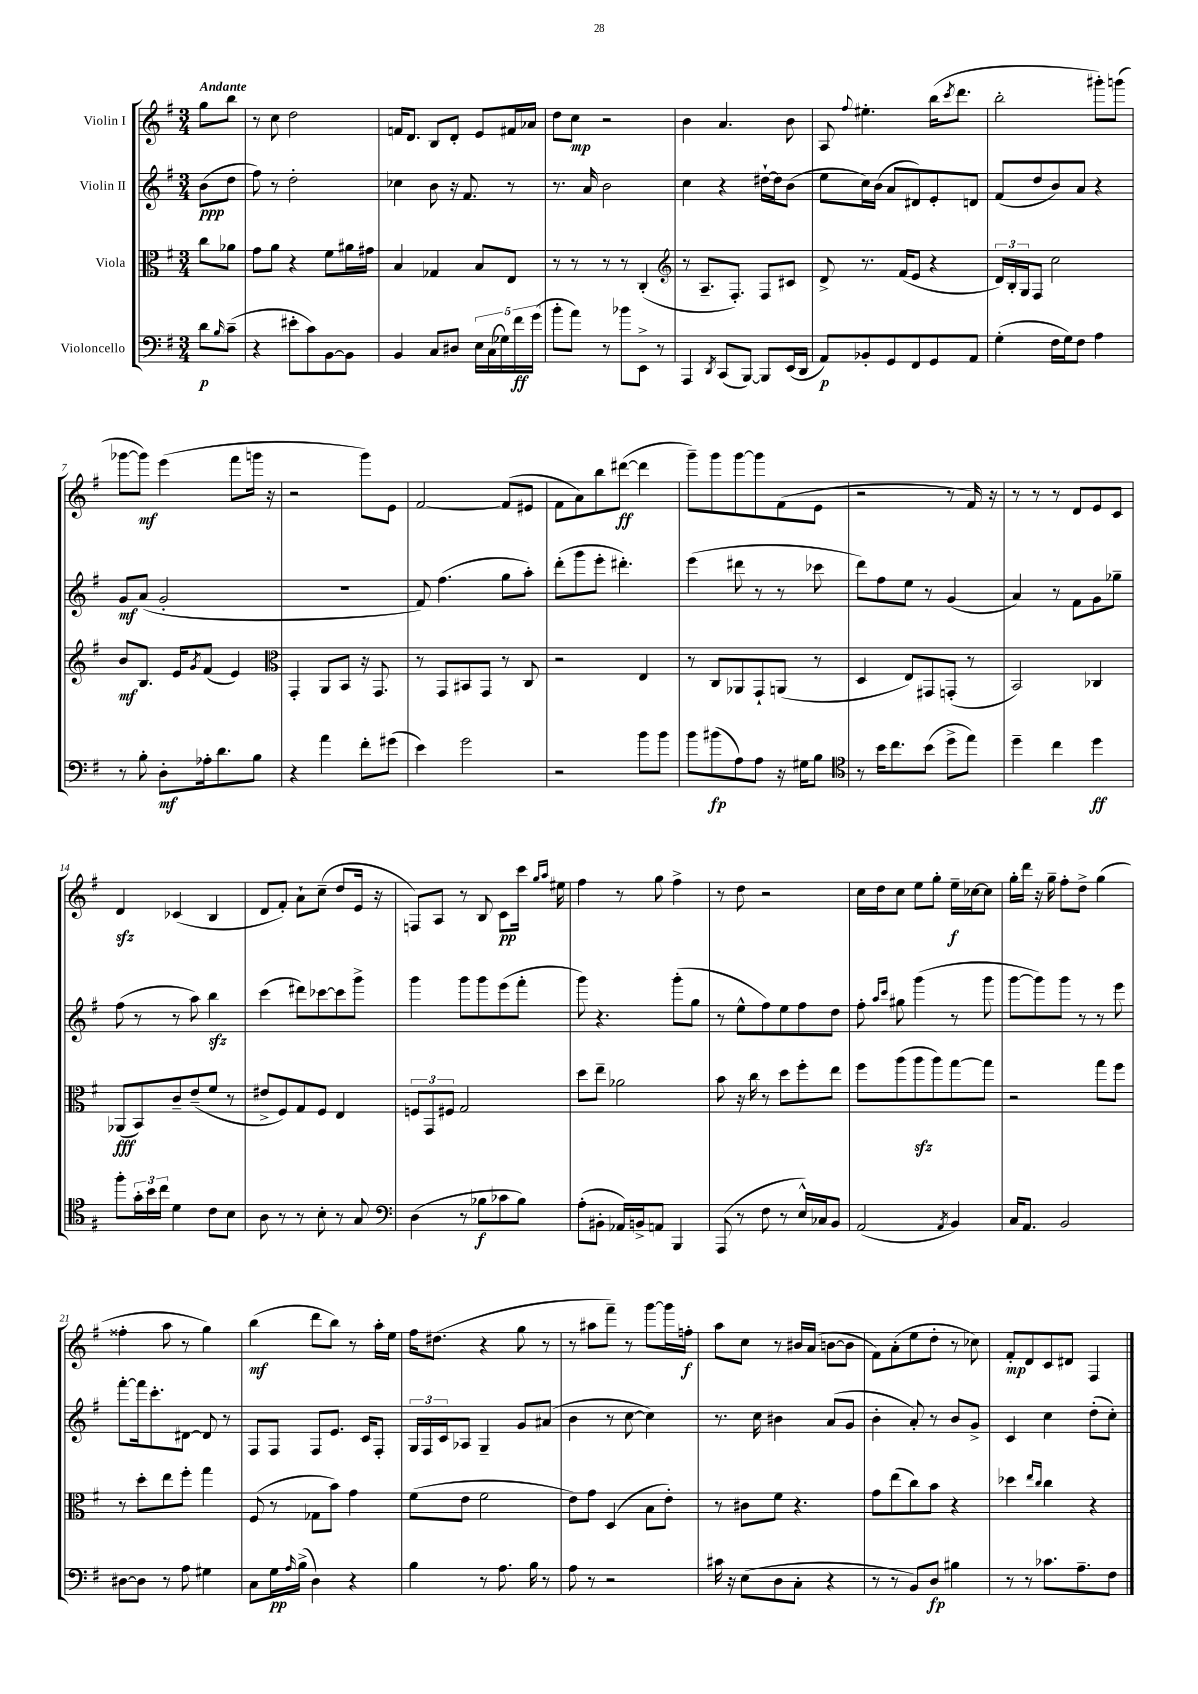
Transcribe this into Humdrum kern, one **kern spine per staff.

**kern	**dynam	**kern	**dynam	**kern	**dynam	**kern	**dynam
*part4	*part4	*part3	*part3	*part2	*part2	*part1	*part1
*staff4	*staff4	*staff3	*staff3	*staff2	*staff2	*staff1	*staff1
*I"Violoncello	*	*I"Viola	*	*I"Violin II	*	*I"Violin I	*
*clefF4	*	*clefC3	*	*clefG2	*	*clefG2	*
*k[f#]	*	*k[f#]	*	*k[f#]	*	*k[f#]	*
*M3/4	*	*M3/4	*	*M3/4	*	*M3/4	*
=	=	=	=	=	=	=	=
!	!	!	!	!	!	!LO:TX:a:B:t=Andante	!
8d\L	p	8cc\L	.	(8b\L	ppp	8gg\L	.
16qqB/	.	.	.	.	.	.	.
(8c~\J	.	8a-X\J	.	8dd\J	.	8bb\J	.
=1	=1	=1	=1	=1	=1	=1	=1
4r	.	8g\L	.	8ff#\)	.	8r	.
.	.	8a\J	.	8r	.	8cc\	.
8e#X'\L	.	4r	.	2dd'\	.	2dd\	.
8c\)	.	.	.	.	.	.	.
[8BB\	.	8f#\L	.	.	.	.	.
8BB\J]	.	16a#X\L	.	.	.	.	.
.	.	16g#X\JJ	.	.	.	.	.
=2	=2	=2	=2	=2	=2	=2	=2
4BB/	.	4B/	.	4cc-X\	.	16fn/KL	.
.	.	.	.	.	.	8.d/J	.
8C/L	.	4G-X/	.	8b\	.	8B/L	.
8D#X/J	.	.	.	16r	.	8d'/J	.
.	.	.	.	8.f#/	.	.	.
20E\LL	.	8B/L	.	.	.	8e/L	.
(20C\	.	.	.	.	.	.	.
20G-X\)	.	.	.	.	.	.	.
.	.	8E/J	.	8r	.	16f#X/L	.
20f#\	ff	.	.	.	.	.	.
.	.	.	.	.	.	16a-X/JJ	.
(20g\JJ	.	.	.	.	.	.	.
=3	=3	=3	=3	=3	=3	=3	=3
8b'\L	.	8r	.	8.r	.	8dd\L	.
8a\J)	.	8r	.	.	.	8cc\J	mp
.	.	.	.	16a/	.	.	.
8r	.	8r	.	2b\	.	2r	.
8b-X\L	.	8r	.	.	.	.	.
8EE^\J	.	(4C'/	.	.	.	.	.
8r	.	.	.	.	.	.	.
=4	=4	=4	=4	=4	=4	=4	=4
*	*	*clefG2	*	*	*	*	*
4AAA/	.	8r	.	4cc\	.	4b\	.
.	.	8.A~/L	.	.	.	.	.
8qDD/	.	.	.	.	.	.	.
(8CC/L	.	.	.	4r	.	4.a/	.
.	.	8.F#'/J)	.	.	.	.	.
[8BBB/J)	.	.	.	.	.	.	.
8BBB/L]	.	8F#/L	.	[16dd#X`\LL	.	.	.
.	.	.	.	16dd#\J]	.	.	.
(16EE/L	.	8c#X/J	.	(8b\J	.	8b\	.
16DD/JJ	.	.	.	.	.	.	.
=5	=5	=5	=5	=5	=5	=5	=5
8AA/L)	p	8d^/	.	8ee\L	.	8A/	.
.	.	.	.	.	.	8qqff#/	.
8BB-X'/	.	8.r	.	16cc\L)	.	4.ee#X'\	.
.	.	.	.	(16b\JJ	.	.	.
8GG/	.	.	.	8a/L	.	.	.
.	.	(16f#/KL	.	.	.	.	.
8FF#/	.	8e/J	.	8d#X/)	.	.	.
8GG/	.	4r	.	8e'/	.	(16bb\KL	.
.	.	.	.	.	.	8qccc/	.
.	.	.	.	.	.	8.ddd\J	.
8AA/J	.	.	.	8dn/J	.	.	.
=6	=6	=6	=6	=6	=6	=6	=6
(4G'\	.	24d/LL)	.	(8f#/L	.	2bb'\	.
.	.	24B'/	.	.	.	.	.
.	.	24G/J	.	.	.	.	.
.	.	8F#/J	.	8dd/	.	.	.
16F#\LL	.	2cc\	.	8b/)	.	.	.
16G\J)	.	.	.	.	.	.	.
8F#\J	.	.	.	8a/J	.	.	.
4A\	.	.	.	4r	.	8ggg#X'\L)	.
.	.	.	.	.	.	(8gggn\J	.
!!LO:LB:g=z
=7	=7	=7	=7	=7	=7	=7	=7
8r	.	8b/L	mf	8g/L	mf	[8ggg-X\L	.
8B'\	.	8.B/J	.	(8a/J	.	8ggg-\J])	mf
8D'\L	mf	.	.	2g'/	.	(4eee\	.
.	.	16e/KL	.	.	.	.	.
.	.	8qg/	.	.	.	.	.
16A-X'\k	.	(8f#/J	.	.	.	.	.
8.d\	.	.	.	.	.	.	.
.	.	4e/)	.	.	.	8fff#\L	.
8B\J	.	.	.	.	.	16gggn\Jk	.
.	.	.	.	.	.	16r	.
=8	=8	=8	=8	=8	=8	=8	=8
*	*	*clefC3	*	*	*	*	*
4r	.	4GG'/	.	2.r	.	2r	.
4a\	.	8AA/L	.	.	.	.	.
.	.	8BB/J	.	.	.	.	.
8f#'\L	.	16r	.	.	.	8ggg\L)	.
.	.	8.GG/	.	.	.	.	.
(8g#X\J	.	.	.	.	.	8e\J	.
=9	=9	=9	=9	=9	=9	=9	=9
4e\)	.	8r	.	8f#/)	.	[2f#/	.
.	.	8GG/L	.	(4.ff#\	.	.	.
2g\	.	8BB#X/	.	.	.	.	.
.	.	8GG/J	.	.	.	.	.
.	.	8r	.	8gg\L	.	(8f#/L]	.
.	.	8C/	.	8aa'\J)	.	8e#X/J	.
=10	=10	=10	=10	=10	=10	=10	=10
2r	.	2r	.	(8ddd'\L	.	8f#\L	.
.	.	.	.	8ggg\	.	8a\)	.
.	.	.	.	8eee'\J	.	8bb\	.
.	.	.	.	4.ddd#X'\)	.	([8ddd#X\J	ff
8b\L	.	4E/	.	.	.	4ddd#\]	.
8b\J	.	.	.	.	.	.	.
=11	=11	=11	=11	=11	=11	=11	=11
8b\L	.	8r	.	(4eee\	.	8ggg~\L)	.
(8b#X\	fp	8C/L	.	.	.	8ggg\	.
8A\)	.	8AA-X/	.	8ddd#X\	.	[8ggg\	.
8A\J	.	8GG`/	.	8r	.	8ggg\]	.
16r	.	(8AAn/J	.	8r	.	(8f#\	.
16G#X\KL	.	.	.	.	.	.	.
8B\J	.	8r	.	8ccc-X\	.	8e\J	.
=12	=12	=12	=12	=12	=12	=12	=12
*clefC4	*	*	*	*	*	*	*
8r	.	4D/	.	8ddd\L)	.	2r	.
16b\KL	.	.	.	8ff#\	.	.	.
8.cc\	.	.	.	.	.	.	.
.	.	8E/L)	.	8ee\J	.	.	.
(8b\J	.	8GG#X/	.	8r	.	.	.
8dd^\L	.	(8GGn'/J	.	(4g/	.	8r	.
8ee\J)	.	8r	.	.	.	16f#/)	.
.	.	.	.	.	.	16r	.
=13	=13	=13	=13	=13	=13	=13	=13
4dd~\	.	2BB/)	.	4a/)	.	8r	.
.	.	.	.	.	.	8r	.
4cc\	.	.	.	8r	.	8r	.
.	.	.	.	8f#\L	.	8d/L	.
4dd\	ff	4C-X/	.	8g\	.	8e/	.
.	.	.	.	8gg-X~\J	.	8c/J	.
!!LO:LB:g=z
=14	=14	=14	=14	=14	=14	=14	=14
8ff#'\L	.	(8AA-X/L	fff	(8ff#\	.	4dzz/	.
24g'\L	.	8BB/)	.	8r	.	.	.
24b\	.	.	.	.	.	.	.
24cc\JJ	.	.	.	.	.	.	.
4d\	.	8c~/	.	8r	.	(4c-X/	.
.	.	(8e~/	.	8aa\)	.	.	.
8c\L	.	8f#/J	.	4bbzz\	.	4B/	.
8B\J	.	8r	.	.	.	.	.
=15	=15	=15	=15	=15	=15	=15	=15
8A\	.	8e#X^/L	.	(4ccc\	.	8d/L	.
8r	.	8F#/)	.	.	.	8f#'/J)	.
8r	.	8G/	.	8ddd#X\L)	.	8a`\L	.
8B'\	.	8F#/J	.	[8ccc-X\	.	(8cc~\J	.
8r	.	4E/	.	8ccc-\]	.	8dd/L	.
8G/	.	.	.	8ggg^\J	.	16e/Jk	.
.	.	.	.	.	.	16r	.
=16	=16	=16	=16	=16	=16	=16	=16
*clefF4	*	*	*	*	*	*	*
(4D\	.	12Fn/L	.	4ggg\	.	8Fn/L)	.
.	.	12GG/	.	.	.	.	.
.	.	.	.	.	.	8A/J	.
.	.	12F#X/J	.	.	.	.	.
8r	.	2G/	.	8ggg\L	.	8r	.
8B-X\L	f	.	.	8ggg\	.	8B/	.
8c-X\	.	.	.	(8eee\	.	8c\L	pp
8B-\J)	.	.	.	8fff#'\J	.	16ccc\Jk	.
.	.	.	.	.	.	16qqgg/LL	.
.	.	.	.	.	.	16qqaa/JJ	.
.	.	.	.	.	.	16ee#X\	.
=17	=17	=17	=17	=17	=17	=17	=17
(8A'\L	.	8dd\L	.	8ggg\)	.	4ff#\	.
8BB#X'\J	.	8ee~\J	.	4.r	.	.	.
16AA-X/LL)	.	2a-X\	.	.	.	8r	.
16BBn^/J	.	.	.	.	.	.	.
8AAn/J	.	.	.	.	.	8gg\	.
4BBB/	.	.	.	(8ggg'\L	.	4ff#^\	.
.	.	.	.	8gg\J	.	.	.
=18	=18	=18	=18	=18	=18	=18	=18
(8AAA/	.	8b\	.	8r	.	8r	.
8r	.	16r	.	8ee^^\L	.	8dd\	.
.	.	16cc\	.	.	.	.	.
8F#\	.	8r	.	8ff#\)	.	2r	.
8r	.	8dd\L	.	8ee\	.	.	.
16E^^/LL)	.	8ff#'\	.	8ff#\	.	.	.
16C-X/J	.	.	.	.	.	.	.
8BB/J	.	8ee\J	.	8dd\J	.	.	.
=19	=19	=19	=19	=19	=19	=19	=19
(2AA/	.	8ff#\L	.	8ff#'\	.	16cc\LL	.
.	.	.	.	.	.	16dd\J	.
.	.	.	.	16qqaa/LL	.	.	.
.	.	.	.	16qqccc/JJ	.	.	.
.	.	(8aa\	.	8gg#X\	.	8cc\J	.
.	.	8aazz\	.	(4ggg\	.	8ee\L	.
.	.	8aa\)	.	.	.	8gg'\J	.
8qAA/	.	.	.	.	.	.	.
4BB/)	.	[8gg\	.	8r	.	16ee~\LL	f
.	.	.	.	.	.	[16cc-X\J	.
.	.	8gg\J]	.	8ggg\	.	8cc-\J]	.
=20	=20	=20	=20	=20	=20	=20	=20
16C/KL	.	2r	.	[8ggg\L	.	16gg'\LL	.
8.AA/J	.	.	.	.	.	16ddd\JJ	.
.	.	.	.	8ggg\])	.	16r	.
.	.	.	.	.	.	16gg~\	.
2BB/	.	.	.	8ggg\J	.	8ff#'\L	.
.	.	.	.	8r	.	8dd^\J	.
.	.	8gg\L	.	8r	.	(4gg\	.
.	.	8ff#\J	.	8eee\	.	.	.
!!LO:LB:g=z
=21	=21	=21	=21	=21	=21	=21	=21
[8D#X\L	.	8r	.	[8fff#'\L	.	4ff##X'\	.
8D#\J]	.	8dd'\L	.	16fff#\k]	.	.	.
.	.	.	.	8.ccc'\	.	.	.
8r	.	8ee\	.	.	.	8aa\	.
8A\	.	8ff#'\J	.	[8d#X\J	.	8r	.
4G#X\	.	4gg\	.	8d#/]	.	4gg\)	.
.	.	.	.	8r	.	.	.
=22	=22	=22	=22	=22	=22	=22	=22
8C\L	.	(8F#/	.	8F#/L	.	(4bb\	mf
16G\L	pp	8r	.	8F#/J	.	.	.
16qqA/	.	.	.	.	.	.	.
(16B^\JJ	.	.	.	.	.	.	.
4D\)	.	8G-X\L	.	8F#/L	.	8ddd\L	.
.	.	8b\J)	.	8.e/J	.	8bb\J)	.
4r	.	4g\	.	.	.	8r	.
.	.	.	.	16c/KL	.	.	.
.	.	.	.	8F#'/J	.	16aa'\LL	.
.	.	.	.	.	.	16ee\JJ	.
=23	=23	=23	=23	=23	=23	=23	=23
4B\	.	(8f#\L	.	24G/LL	.	16ff#\KL	.
.	.	.	.	24F#/	.	.	.
.	.	.	.	.	.	(8.dd#X\J	.
.	.	.	.	24c/J	.	.	.
.	.	8e\J	.	8A-X/J	.	.	.
8r	.	2f#\	.	4G~/	.	4r	.
8.A\	.	.	.	.	.	.	.
.	.	.	.	8g/L	.	8gg\	.
16B\	.	.	.	.	.	.	.
8r	.	.	.	(8a#X/J	.	8r	.
=24	=24	=24	=24	=24	=24	=24	=24
8A\	.	8e\L)	.	4b\	.	8r	.
8r	.	8g\J	.	.	.	8aa#X\L	.
2r	.	(4D/	.	8r	.	8fff#~\J)	.
.	.	.	.	[8cc\	.	8r	.
.	.	8B\L	.	4cc\])	.	[8ggg\L	.
.	.	8e'\J)	.	.	.	16ggg\L]	.
.	.	.	.	.	.	16ffn'\JJ	f
=25	=25	=25	=25	=25	=25	=25	=25
16c#X\	.	8r	.	8.r	.	8aa\L	.
16r	.	.	.	.	.	.	.
(8E\L	.	8c#X\L	.	.	.	8cc\J	.
.	.	.	.	16cc\	.	.	.
8D\	.	8f#\J	.	4b#X\	.	8r	.
8C'\J	.	4.r	.	.	.	16b#X/LL	.
.	.	.	.	.	.	(16a/JJ	.
4r	.	.	.	(8a/L	.	[8bn\L	.
.	.	.	.	8g/J	.	8b\J]	.
=26	=26	=26	=26	=26	=26	=26	=26
8r	.	8g\L	.	4b'\	.	8f#\L)	.
8r	.	(8ee\	.	.	.	(8a'\	.
8BB/L)	.	8cc\)	.	8a'/)	.	8ee\	.
8D/J	fp	8b\J	.	8r	.	8dd'\J	.
4B#X\	.	4r	.	8b/L	.	8r	.
.	.	.	.	8g^/J	.	8cc-X\)	.
=27	=27	=27	=27	=27	=27	=27	=27
8r	.	4dd-X\	.	4c/	.	8f#'/L	mp
8r	.	.	.	.	.	8d/	.
.	.	16qqee/LL	.	.	.	.	.
.	.	16qqcc/JJ	.	.	.	.	.
8.c-X\L	.	4cc\	.	4cc\	.	8c/	.
.	.	.	.	.	.	8d#X/J	.
8.A~\	.	.	.	.	.	.	.
.	.	4r	.	(8dd'\L	.	4F#/	.
8F#\J	.	.	.	8cc'\J)	.	.	.
==	==	==	==	==	==	==	==
*-	*-	*-	*-	*-	*-	*-	*-
